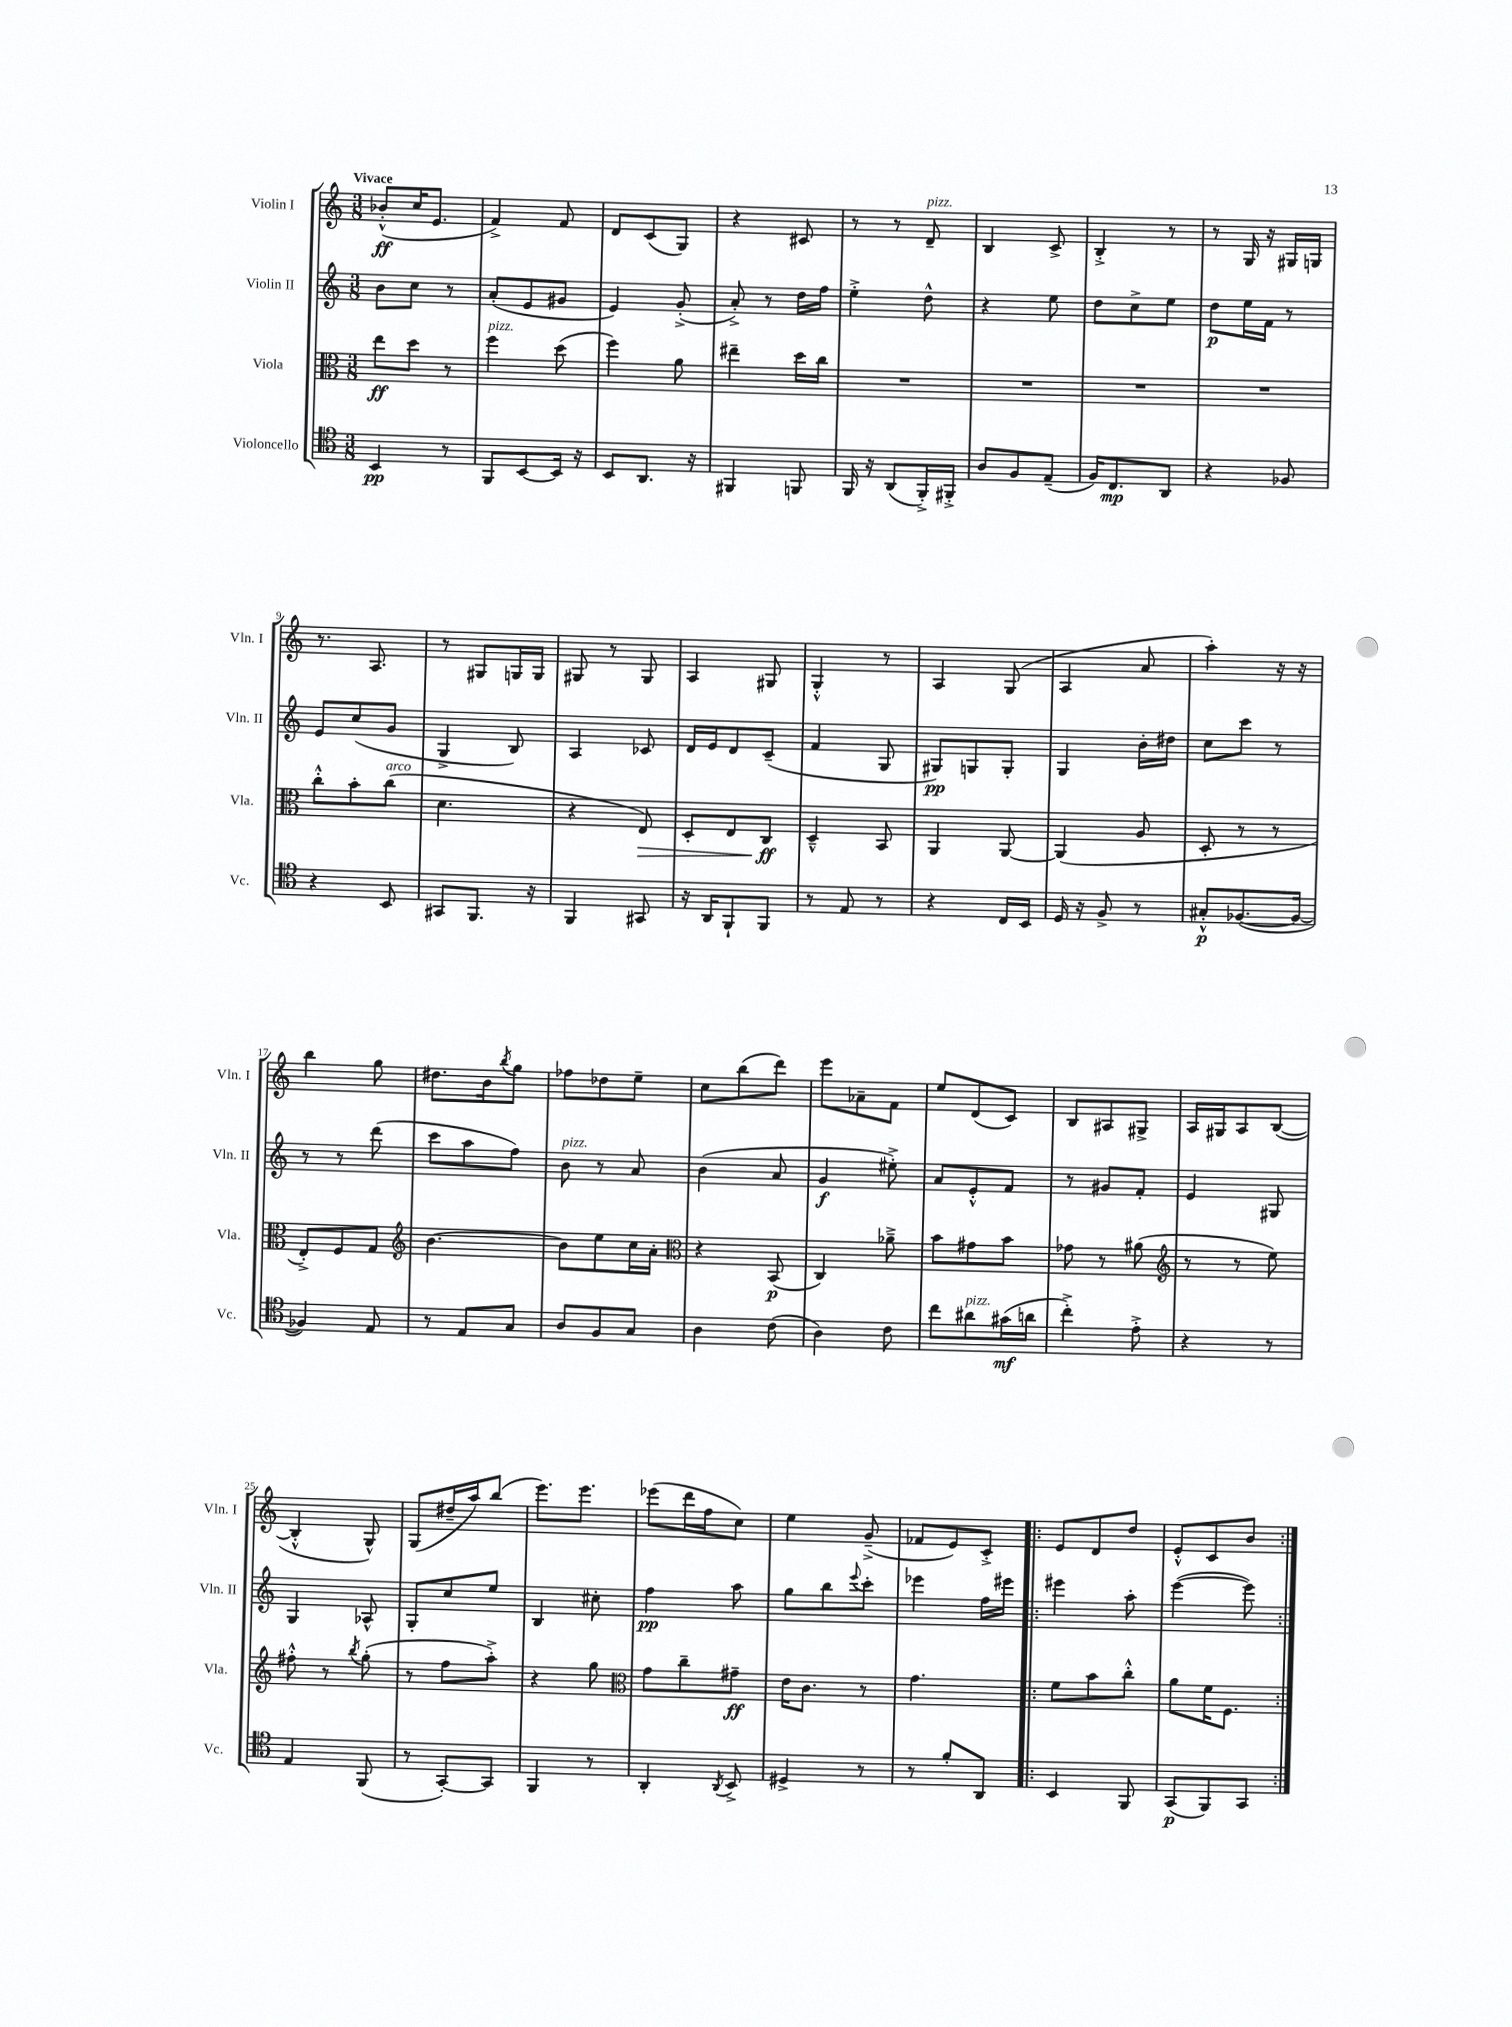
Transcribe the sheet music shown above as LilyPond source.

<<
\new StaffGroup <<
\new Staff = "s0" \with { instrumentName = "Violin I" shortInstrumentName = "Vln. I" } {
    \clef treble \key c \major \numericTimeSignature \time 3/8 \tempo "Vivace"
    bes'8-.-^\ff( c''16 e'8. |
    f'4->) f'8 |
    d'8 c'8( g8) |
    r4 cis'8 |
    r8 r8 d'8--^\markup { \italic "pizz." } |
    b4 c'8-> |
    b4-.-> r8 |
    r8 g16 r16 gis16 g16 |
    r8. a8. |
    r8 gis8 g16 g16 |
    gis8 r8 gis8 |
    a4 gis8 |
    g4-.-^ r8 |
    a4 g8( |
    a4 a'8 |
    a''4-.) r16 r16 |
    b''4 g''8 |
    dis''8. b'16 \acciaccatura { b''8 } g''8 |
    fes''8 des''8 e''8-- |
    c''8 b''8( d'''8) |
    e'''8 aes'8-- f'8 |
    e''8 d'8( c'8) |
    b8 ais8 gis8-> |
    a16 gis16 a8 b8~( |
    b4-.-^ g8-^) |
    g8( dis''16-- a''16) b''8( |
    e'''8.) e'''8. |
    ees'''8( d'''16 f''16 c''8) |
    e''4 g'8--->( |
    fes'8 e'8) c'8-.-> |
    \repeat volta 2 { e'8 d'8 d''8 |
    e'8-.-^ c'8 b'8 | }
}
\new Staff = "s1" \with { instrumentName = "Violin II" shortInstrumentName = "Vln. II" } {
    \clef treble \key c \major \numericTimeSignature \time 3/8
    b'8 c''8 r8 |
    a'8-.( e'8 gis'8 |
    e'4) g'8-.->( |
    a'8-.->) r8 d''16 f''16 |
    e''4-.-> d''8-^ |
    r4 e''8 |
    d''8 c''8-> e''8 |
    d''8\p e''16 f'16 r8 |
    e'8 c''8( g'8 |
    g4-> b8) |
    a4 ces'8 |
    d'16 e'16 d'8 c'8--( |
    f'4 g8 |
    gis8\pp) g8 g8-. |
    g4 b'16-. dis''16 |
    c''8 c'''8 r8 |
    r8 r8 d'''8( |
    c'''8 a''8 f''8) |
    b'8^\markup { \italic "pizz." } r8 a'8 |
    b'4( a'8 |
    g'4\f eis''8-.->) |
    a'8 e'8-.-^ f'8 |
    r8 gis'8 f'8-. |
    e'4 gis8 |
    g4 aes8-^ |
    g8-. c''8 e''8 |
    b4 cis''8-. |
    f''4\pp a''8 |
    g''8 b''8 \appoggiatura { e'''8 } c'''8-. |
    ees'''4 f''16 eis'''16 |
    \repeat volta 2 { eis'''4 a''8-. |
    e'''4~( e'''8) | }
}
\new Staff = "s2" \with { instrumentName = "Viola" shortInstrumentName = "Vla." } {
    \clef alto \key c \major \numericTimeSignature \time 3/8
    e''8\ff d''8 r8 |
    f''4^\markup { \italic "pizz." } d''8( |
    f''4) a'8 |
    eis''4-- d''16 c''16 |
    R4. |
    R4. |
    R4. |
    R4. |
    c''8-.-^ b'8-. c''8^\markup { \italic "arco" }( |
    d'4. |
    r4 e8\>) |
    d8-. e8 c8\ff\! |
    d4---^ b,8 |
    a,4 a,8~ |
    a,4( a8 |
    d8-. r8 r8 |
    e8-.->) f8 g8 |
    \clef treble b'4.~ |
    b'8 e''8 c''16 a'16-. |
    \clef alto r4 b,8\p( |
    c4) aes'8---> |
    b'8 gis'8 b'8 |
    ges'8 r8 ais'8( |
    \clef treble r8 r8 e''8) |
    fis''8-.-^ r8 \acciaccatura { b''8 } g''8-.( |
    r8 f''8 a''8-.->) |
    r4 g''8 |
    \clef alto g'8 c''8-- gis'8--\ff |
    e'16 c'8. r8 |
    g'4. |
    \repeat volta 2 { f'8 b'8 c''8-.-^ |
    a'8 f'16 f8. | }
}
\new Staff = "s3" \with { instrumentName = "Violoncello" shortInstrumentName = "Vc." } {
    \clef tenor \key c \major \numericTimeSignature \time 3/8
    b,4\pp r8 |
    f,8 b,8~ b,16 r16 |
    b,8 a,8. r16 |
    fis,4 f,8 |
    f,16 r16 a,8( f,16-.->) fis,16-.-> |
    a8 f8 e8--( |
    f16) c8.\mp a,8 |
    r4 fes8 |
    r4 b,8 |
    gis,8 f,8. r16 |
    f,4 gis,8 |
    r16 a,16 f,8-! f,8 |
    r8 e8 r8 |
    r4 c16 b,16 |
    d16 r16 f8-> r8 |
    gis8-.-^\p fes8.~( fes16~ |
    fes4) e8 |
    r8 e8 g8 |
    a8 f8 g8 |
    a4 c'8( |
    a4) c'8 |
    c''8 ais'8^\markup { \italic "pizz." } gis'16\mf( a'16 |
    c''4-.->) e'8-.-> |
    r4 r8 |
    e4 f,8( |
    r8 g,8~-.) g,8 |
    f,4 r8 |
    a,4-. \acciaccatura { a,8 } b,8-> |
    dis4-> r8 |
    r8 f'8-. a,8 |
    \repeat volta 2 { b,4 f,8 |
    g,8\p( f,8) g,8 | }
}
>>
>>
